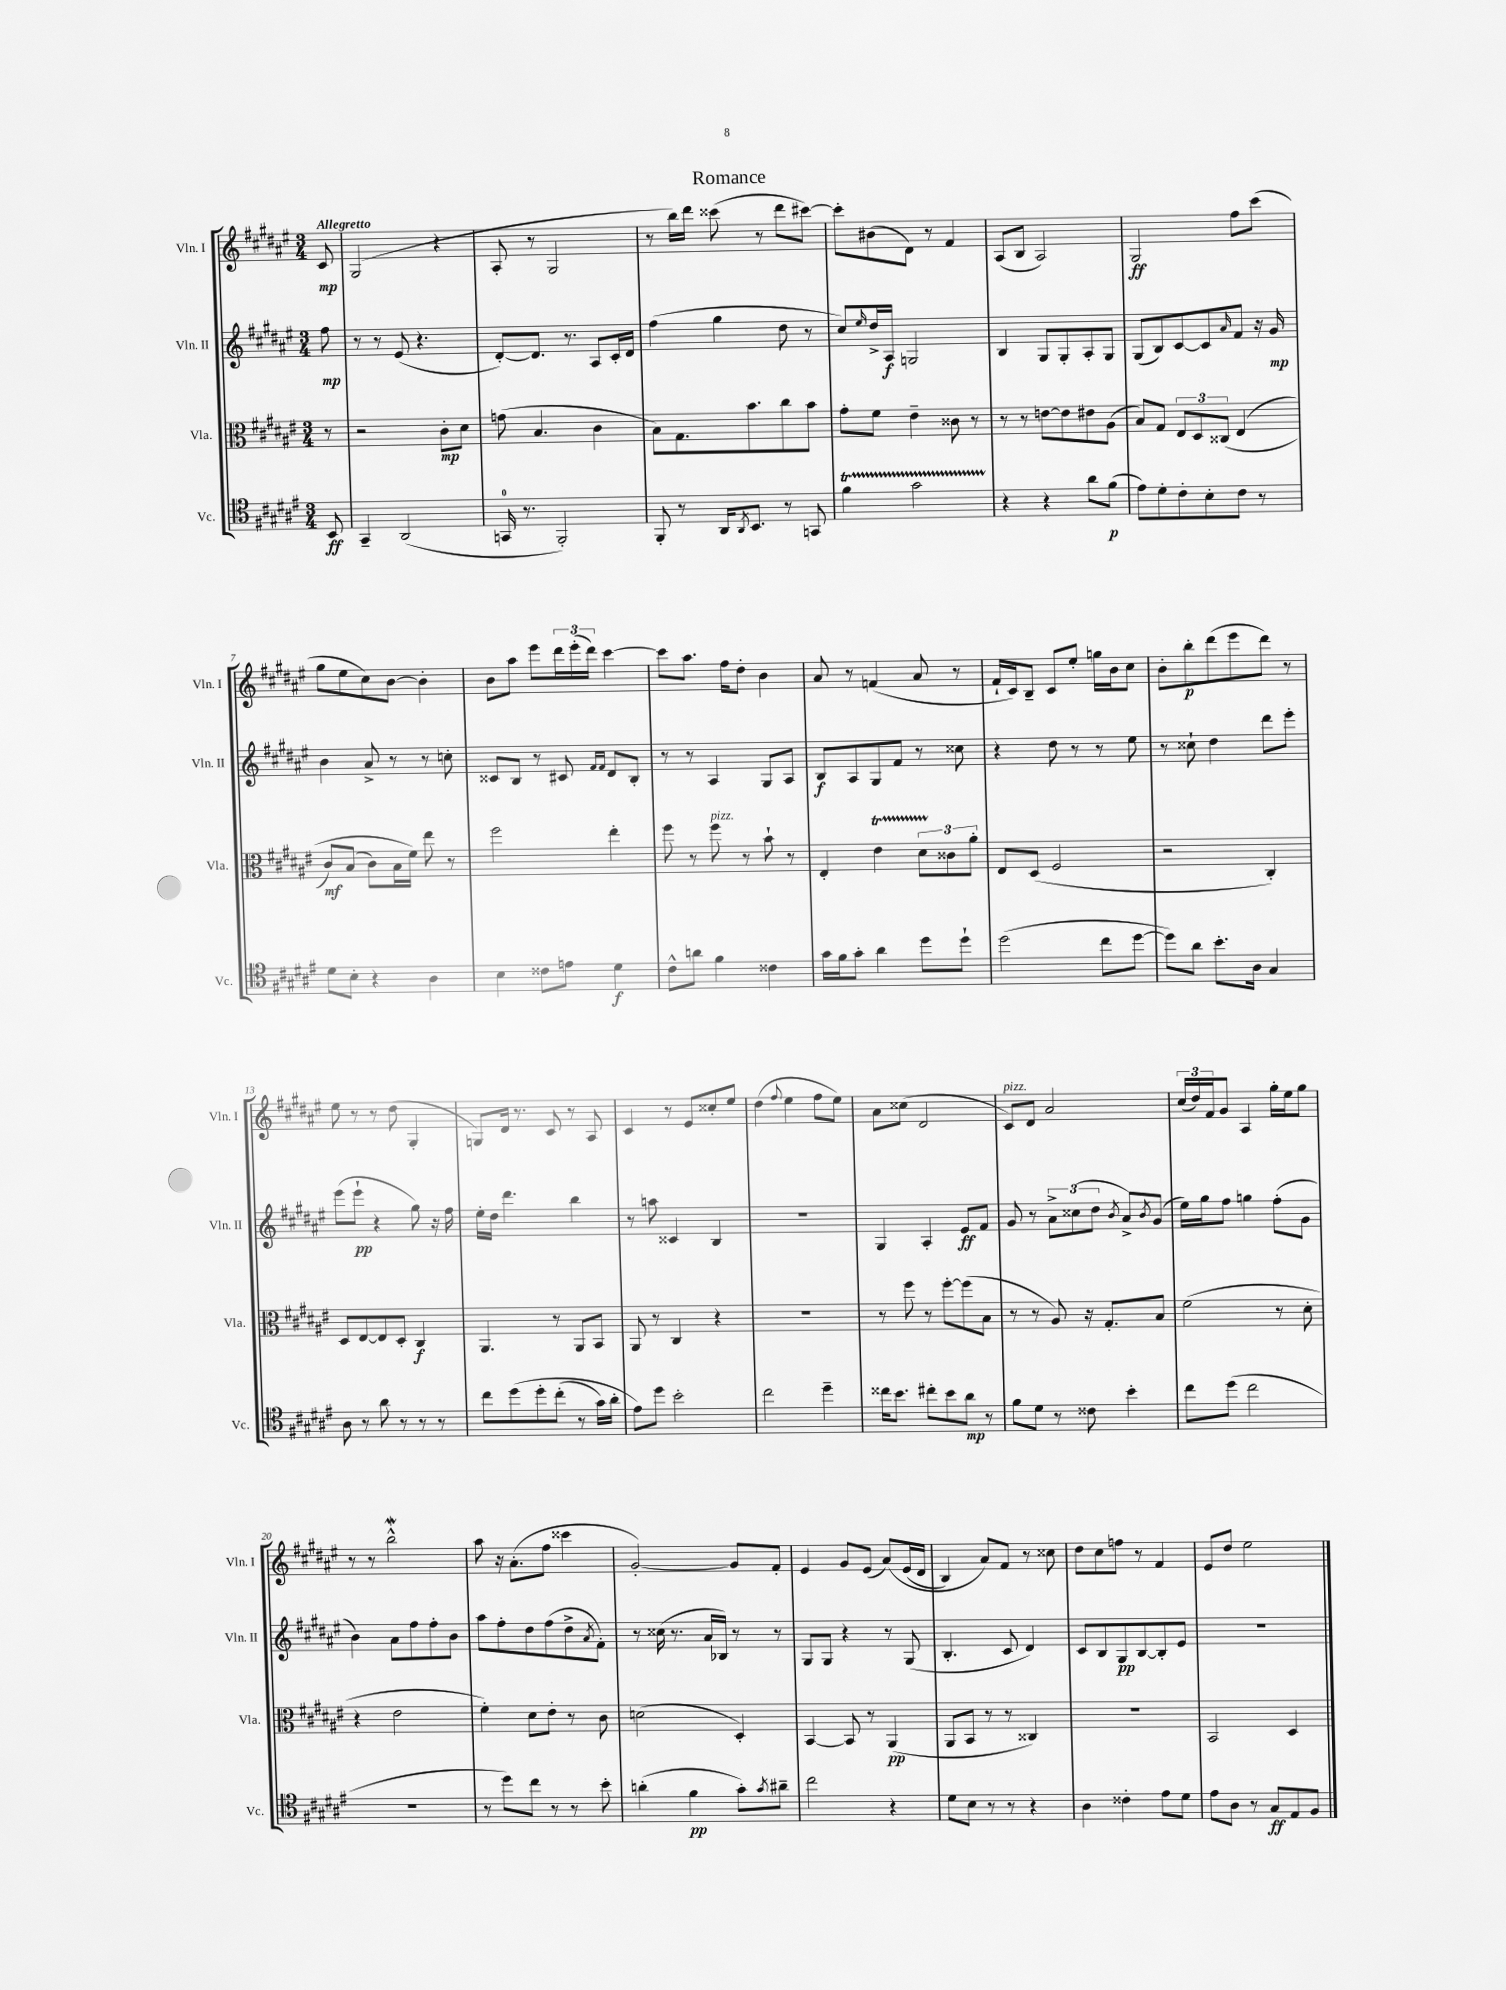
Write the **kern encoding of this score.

**kern	**dynam	**kern	**dynam	**kern	**dynam	**kern	**dynam
*part4	*part4	*part3	*part3	*part2	*part2	*part1	*part1
*staff4	*staff4	*staff3	*staff3	*staff2	*staff2	*staff1	*staff1
*I"Vc.	*	*I"Vla.	*	*I"Vln. II	*	*I"Vln. I	*
*I'Vc.	*	*I'Vla.	*	*I'Vln. II	*	*I'Vln. I	*
*clefC4	*	*clefC3	*	*clefG2	*	*clefG2	*
*k[f#c#g#d#a#e#]	*	*k[f#c#g#d#a#e#]	*	*k[f#c#g#d#a#e#]	*	*k[f#c#g#d#a#e#]	*
*M3/4	*	*M3/4	*	*M3/4	*	*M3/4	*
=	=	=	=	=	=	=	=
!	!	!	!	!	!	!LO:TX:a:B:t=Allegretto	!
8BB/	ff	8r	.	8ff#\	mp	8c#/	mp
=1	=1	=1	=1	=1	=1	=1	=1
4GG#~/	.	2r	.	8r	.	(2G#/	.
.	.	.	.	8r	.	.	.
(2AA#/	.	.	.	(8e#/	.	.	.
.	.	.	.	4.r	.	.	.
.	.	8c#'\L	mp	.	.	4r	.
.	.	8d#\J	.	.	.	.	.
=2	=2	=2	=2	=2	=2	=2	=2
16GGn/	.	(8gn\	.	[8d#'/L)	.	8A#'/	.
8.r	.	.	.	.	.	.	.
.	.	4.B/	.	8.d#/J]	.	8r	.
2FF#'/)	.	.	.	.	.	2G#/	.
.	.	.	.	8.r	.	.	.
.	.	4c#\	.	8A#/L	.	.	.
.	.	.	.	16c#'/L	.	.	.
.	.	.	.	16d#/JJ	.	.	.
=3	=3	=3	=3	=3	=3	=3	=3
8FF#'/	.	8B\L)	.	(4ff#\	.	8r	.
8r	.	8.G#\	.	.	.	16bb\LL)	.
.	.	.	.	.	.	16ddd#\JJ	.
16AA#/KL	.	.	.	4gg#\	.	(8ccc##X\	.
8qAA#/	.	.	.	.	.	.	.
8.BB/J	.	8.b\	.	.	.	.	.
.	.	.	.	.	.	8r	.
8r	.	8cc#\	.	8dd#\	.	8ddd#\L	.
8GGn/	.	8b\J	.	8r	.	[8ccc#X\J)	.
=4	=4	=4	=4	=4	=4	=4	=4
4f#T\	.	8g#'\L	.	8cc#/L)	.	8ccc#'\L]	.
.	.	.	.	16qqee#/	.	.	.
.	.	8f#\J	.	16dd#^/L	.	(8b#X\	.
.	.	.	.	16A#/JJ	f	.	.
2g#TTT\	.	4e#~\	.	2Gn/	.	8d#\J)	.
.	.	.	.	.	.	8r	.
.	.	8c##X\	.	.	.	4f#/	.
.	.	8r	.	.	.	.	.
=5	=5	=5	=5	=5	=5	=5	=5
4r	.	8r	.	4B/	.	(8A#/L	.
.	.	8r	.	.	.	8B/J	.
4r	.	[8en\L	.	8G#/L	.	2A#/)	.
.	.	8e\]	.	8G#'/	.	.	.
8a#\L	.	8e#X\	.	8A#'/	.	.	.
(8f#\J	p	(8A#\J	.	8G#/J	.	.	.
=6	=6	=6	=6	=6	=6	=6	=6
8e#\L)	.	8B/L)	.	(8G#/L	.	2G#/	ff
8d#'\	.	8G#/J	.	8B/)	.	.	.
8c#'\	.	12E#/L	.	[8c#/	.	.	.
.	.	12D#/	.	.	.	.	.
8B'\	.	.	.	8c#/]	.	.	.
.	.	(12C##X/J	.	.	.	.	.
.	.	.	.	16qqa#/	.	.	.
8c#\J	.	(4E#/	.	8f#/J	.	8ff#\L	.
8r	.	.	.	16r	.	(8ccc#\J	.
.	.	.	.	16g#/	mp	.	.
!!LO:LB:g=z
=7	=7	=7	=7	=7	=7	=7	=7
8d#\L	.	8c#/L)	mf	4b\	.	8gg#\L	.
8B'\J	.	(8B/J	.	.	.	8ee#\	.
4r	.	8c#\L)	.	8a#^/	.	8cc#\)	.
.	.	16B\L	.	8r	.	[8b\J	.
.	.	16f#\JJ)	.	.	.	.	.
4A#\	.	8ee#\	.	8r	.	4b'\]	.
.	.	8r	.	8ccn'\	.	.	.
=8	=8	=8	=8	=8	=8	=8	=8
4B\	.	2ff#\	.	8c##X/L	.	8b\L	.
.	.	.	.	8B/J	.	8aa#\J	.
8c##X\L	.	.	.	8r	.	8eee#\L	.
8en\J	.	.	.	8c#X/	.	24ddd#\L	.
.	.	.	.	.	.	(24eee#'\	.
.	.	.	.	.	.	24ddd#\JJ)	.
.	.	.	.	16qqf#/LL	.	.	.
.	.	.	.	16qqf#/JJ	.	.	.
4d#\	f	4ee#'\	.	8d#/L	.	[4ccc#\	.
.	.	.	.	8B'/J	.	.	.
=9	=9	=9	=9	=9	=9	=9	=9
8c#^^\L	.	8ff#\	.	8r	.	8ccc#\L]	.
8an\J	.	8r	.	8r	.	8.aa#\J	.
!	!	!LO:TX:a:i:t=pizz.	!	!	!	!	!
4f#\	.	8ff#\	.	4A#/	.	.	.
.	.	.	.	.	.	16ff#\KL	.
.	.	8r	.	.	.	8dd#'\J	.
4c##X\	.	8b`\	.	8G#/L	.	4b\	.
.	.	8r	.	8A#/J	.	.	.
=10	=10	=10	=10	=10	=10	=10	=10
16g#\LL	.	4E#'/	.	8B/L	f	8a#/	.
16f#\J	.	.	.	.	.	.	.
8g#'\J	.	.	.	8A#/	.	8r	.
4a#\	.	4e#t\	.	8G#/	.	(4fn/	.
.	.	.	.	8f#/J	.	.	.
8dd#\L	.	12d#TTT\L	.	8r	.	8a#/	.
.	.	12c##X\	.	.	.	.	.
8dd#`\J	.	.	.	8cc##X\	.	8r	.
.	.	12a#'\J	.	.	.	.	.
=11	=11	=11	=11	=11	=11	=11	=11
(2dd#\	.	8E#/L	.	4r	.	16f#`/LL	.
.	.	.	.	.	.	16c#/J)	.
.	.	(8D#/J	.	.	.	8B~/J	.
.	.	2F#/	.	8dd#\	.	8c#/L	.
.	.	.	.	8r	.	8ee#'/J	.
8cc#\L	.	.	.	8r	.	16ggn\LL	.
.	.	.	.	.	.	16b\J	.
[8dd#\J	.	.	.	8ee#\	.	8cc#\J	.
=12	=12	=12	=12	=12	=12	=12	=12
8dd#\L])	.	2r	.	8r	.	8b'\L	.
8a#\J	.	.	.	8cc##X`\	.	8bb'\	p
8.b'\L	.	.	.	4dd#\	.	(8ddd#\	.
.	.	.	.	.	.	8eee#\	.
16A#\Jk	.	.	.	.	.	.	.
4G#/	.	4C#'/)	.	8ddd#\L	.	8ddd#\J)	.
.	.	.	.	8eee#'\J	.	8r	.
!!LO:LB:g=z
=13	=13	=13	=13	=13	=13	=13	=13
8A#\	.	8D#/L	.	(8eee#\L	.	8ee#\	.
8r	.	[8E#/	.	8eee#`\J	pp	8r	.
8a#\	.	8E#/]	.	4r	.	8r	.
8r	.	8D#'/J	.	.	.	(8dd#\	.
8r	.	4C#/	f	8gg#\)	.	4G#'/	.
8r	.	.	.	16r	.	.	.
.	.	.	.	16ff#\	.	.	.
=14	=14	=14	=14	=14	=14	=14	=14
8cc#\L	.	4.AA#/	.	16ee#'\LL	.	8Gn/L)	.
.	.	.	.	16dd#\JJ	.	.	.
(8dd#\	.	.	.	4.ddd#\	.	16d#/Jk	.
.	.	.	.	.	.	8.r	.
8dd#'\	.	.	.	.	.	.	.
(8cc#'\J	.	8r	.	.	.	8c#/	.
8r	.	8AA#/L	.	4bb\	.	8r	.
16g#\LL)	.	8BB/J	.	.	.	8A#/	.
16a#'\JJ	.	.	.	.	.	.	.
=15	=15	=15	=15	=15	=15	=15	=15
8e#\L)	.	8AA#/	.	8r	.	4c#/	.
8dd#\J	.	8r	.	8aan\	.	.	.
2b'\	.	4C#/	.	4c##X/	.	8r	.
.	.	.	.	.	.	8e#/L	.
.	.	4r	.	4B/	.	8cc##X'/	.
.	.	.	.	.	.	8ee#/J	.
=16	=16	=16	=16	=16	=16	=16	=16
2cc#\	.	2.r	.	2.r	.	(4dd#\	.
.	.	.	.	.	.	8qqff#/	.
.	.	.	.	.	.	4ee#\	.
4dd#~\	.	.	.	.	.	8ff#\L	.
.	.	.	.	.	.	8ee#\J)	.
=17	=17	=17	=17	=17	=17	=17	=17
16cc##X\KL	.	8r	.	4G#/	.	8a#\L	.
8.b\J	.	.	.	.	.	.	.
.	.	8ff#\	.	.	.	(8cc##X\J	.
8cc#X'\L	.	8r	.	4A#'/	.	2d#/	.
8b\	.	[8ff#'\L	.	.	.	.	.
8a#\J	mp	(8ff#\]	.	8e#/L	ff	.	.
8r	.	8B\J	.	8f#/J	.	.	.
=18	=18	=18	=18	=18	=18	=18	=18
!	!	!	!	!	!	!LO:TX:a:i:t=pizz.	!
8f#\L	.	8r	.	8g#/	.	8c#/L)	.
8d#\J	.	8r	.	8r	.	8d#/J	.
8r	.	8A#/)	.	12a#^\L	.	2a#/	.
.	.	.	.	(12cc##X\	.	.	.
8c##X\	.	16r	.	.	.	.	.
.	.	.	.	12dd#\J	.	.	.
.	.	8.G#'/L	.	.	.	.	.
.	.	.	.	8qb/	.	.	.
4b'\	.	.	.	8a#^/L)	.	.	.
.	.	.	.	8qb/	.	.	.
.	.	8B/J	.	(8g#/J	.	.	.
=19	=19	=19	=19	=19	=19	=19	=19
8cc#\L	.	(2f#\	.	16ee#\LL)	.	(24cc#/LL	.
.	.	.	.	.	.	24dd#/)	.
.	.	.	.	16gg#\J	.	.	.
.	.	.	.	.	.	24f#/J	.
(8dd#\J	.	.	.	8ff#\J	.	8g#/J	.
2cc#\	.	.	.	4ggn\	.	4A#/	.
.	.	8r	.	(8ff#'\L	.	16gg#'\LL	.
.	.	.	.	.	.	16ee#\J	.
.	.	8d#'\	.	8g#\J	.	8gg#\J	.
!!LO:LB:g=z
=20	=20	=20	=20	=20	=20	=20	=20
2.r	.	4r	.	4b\)	.	8r	.
.	.	.	.	.	.	8r	.
.	.	2e#\	.	8a#\L	.	2bbw^^\	.
.	.	.	.	8ff#\	.	.	.
.	.	.	.	8ff#'\	.	.	.
.	.	.	.	8b\J	.	.	.
=21	=21	=21	=21	=21	=21	=21	=21
8r	.	4f#'\)	.	8aa#\L	.	8aa#\	.
8dd#\L)	.	.	.	8ff#'\	.	16r	.
.	.	.	.	.	.	(8.a#'\L	.
8cc#\J	.	8d#\L	.	8dd#\	.	.	.
8r	.	8e#'\J	.	(8ff#\	.	8ff#\J	.
8r	.	8r	.	8dd#^\	.	4ccc##X\	.
.	.	.	.	8qa#/	.	.	.
8b'\	.	8c#\	.	8f#'\J)	.	.	.
=22	=22	=22	=22	=22	=22	=22	=22
(4an'\	.	(2dn\	.	8r	.	[2g#'/)	.
.	.	.	.	(16cc##X\	.	.	.
.	.	.	.	8.r	.	.	.
4f#\	pp	.	.	.	.	.	.
.	.	.	.	16a#/LL	.	.	.
.	.	.	.	16B-X/JJ)	.	.	.
8g#'\L)	.	4D#'/)	.	8r	.	8g#/L]	.
8qg#/	.	.	.	.	.	.	.
8a#X~\J	.	.	.	8r	.	8f#'/J	.
=23	=23	=23	=23	=23	=23	=23	=23
2cc#\	.	[4BB/	.	8G#/L	.	4e#/	.
.	.	.	.	8G#/J	.	.	.
.	.	8BB/]	.	4r	.	8g#/L	.
.	.	8r	.	.	.	(8e#/J	.
4r	.	(4AA#/	pp	8r	.	(8a#/L)	.
.	.	.	.	(8G#/	.	(16e#/L	.
.	.	.	.	.	.	16d#/JJ	.
=24	=24	=24	=24	=24	=24	=24	=24
8d#\L	.	8AA#/L	.	4.B'/	.	4B/)	.
8B\J	.	8BB/J	.	.	.	.	.
8r	.	8r	.	.	.	8a#/L)	.
8r	.	8r	.	8c#/	.	8f#/J	.
4r	.	4C##X/)	.	4d#/)	.	8r	.
.	.	.	.	.	.	8cc##X\	.
=25	=25	=25	=25	=25	=25	=25	=25
4A#\	.	2.r	.	8c#/L	.	8dd#\L	.
.	.	.	.	8B/	.	8cc#\	.
4c##X'\	.	.	.	8G#/	pp	8ffn\J	.
.	.	.	.	[8B/	.	8r	.
8e#\L	.	.	.	8B'/]	.	4f#/	.
8d#\J	.	.	.	8e#/J	.	.	.
=26	=26	=26	=26	=26	=26	=26	=26
8e#\L	.	2BB/	.	2.r	.	8e#/L	.
8A#\J	.	.	.	.	.	8dd#/J	.
8r	.	.	.	.	.	2ee#\	.
8G#/L	ff	.	.	.	.	.	.
8E#/	.	4D#/	.	.	.	.	.
8F#/J	.	.	.	.	.	.	.
==	==	==	==	==	==	==	==
*-	*-	*-	*-	*-	*-	*-	*-
